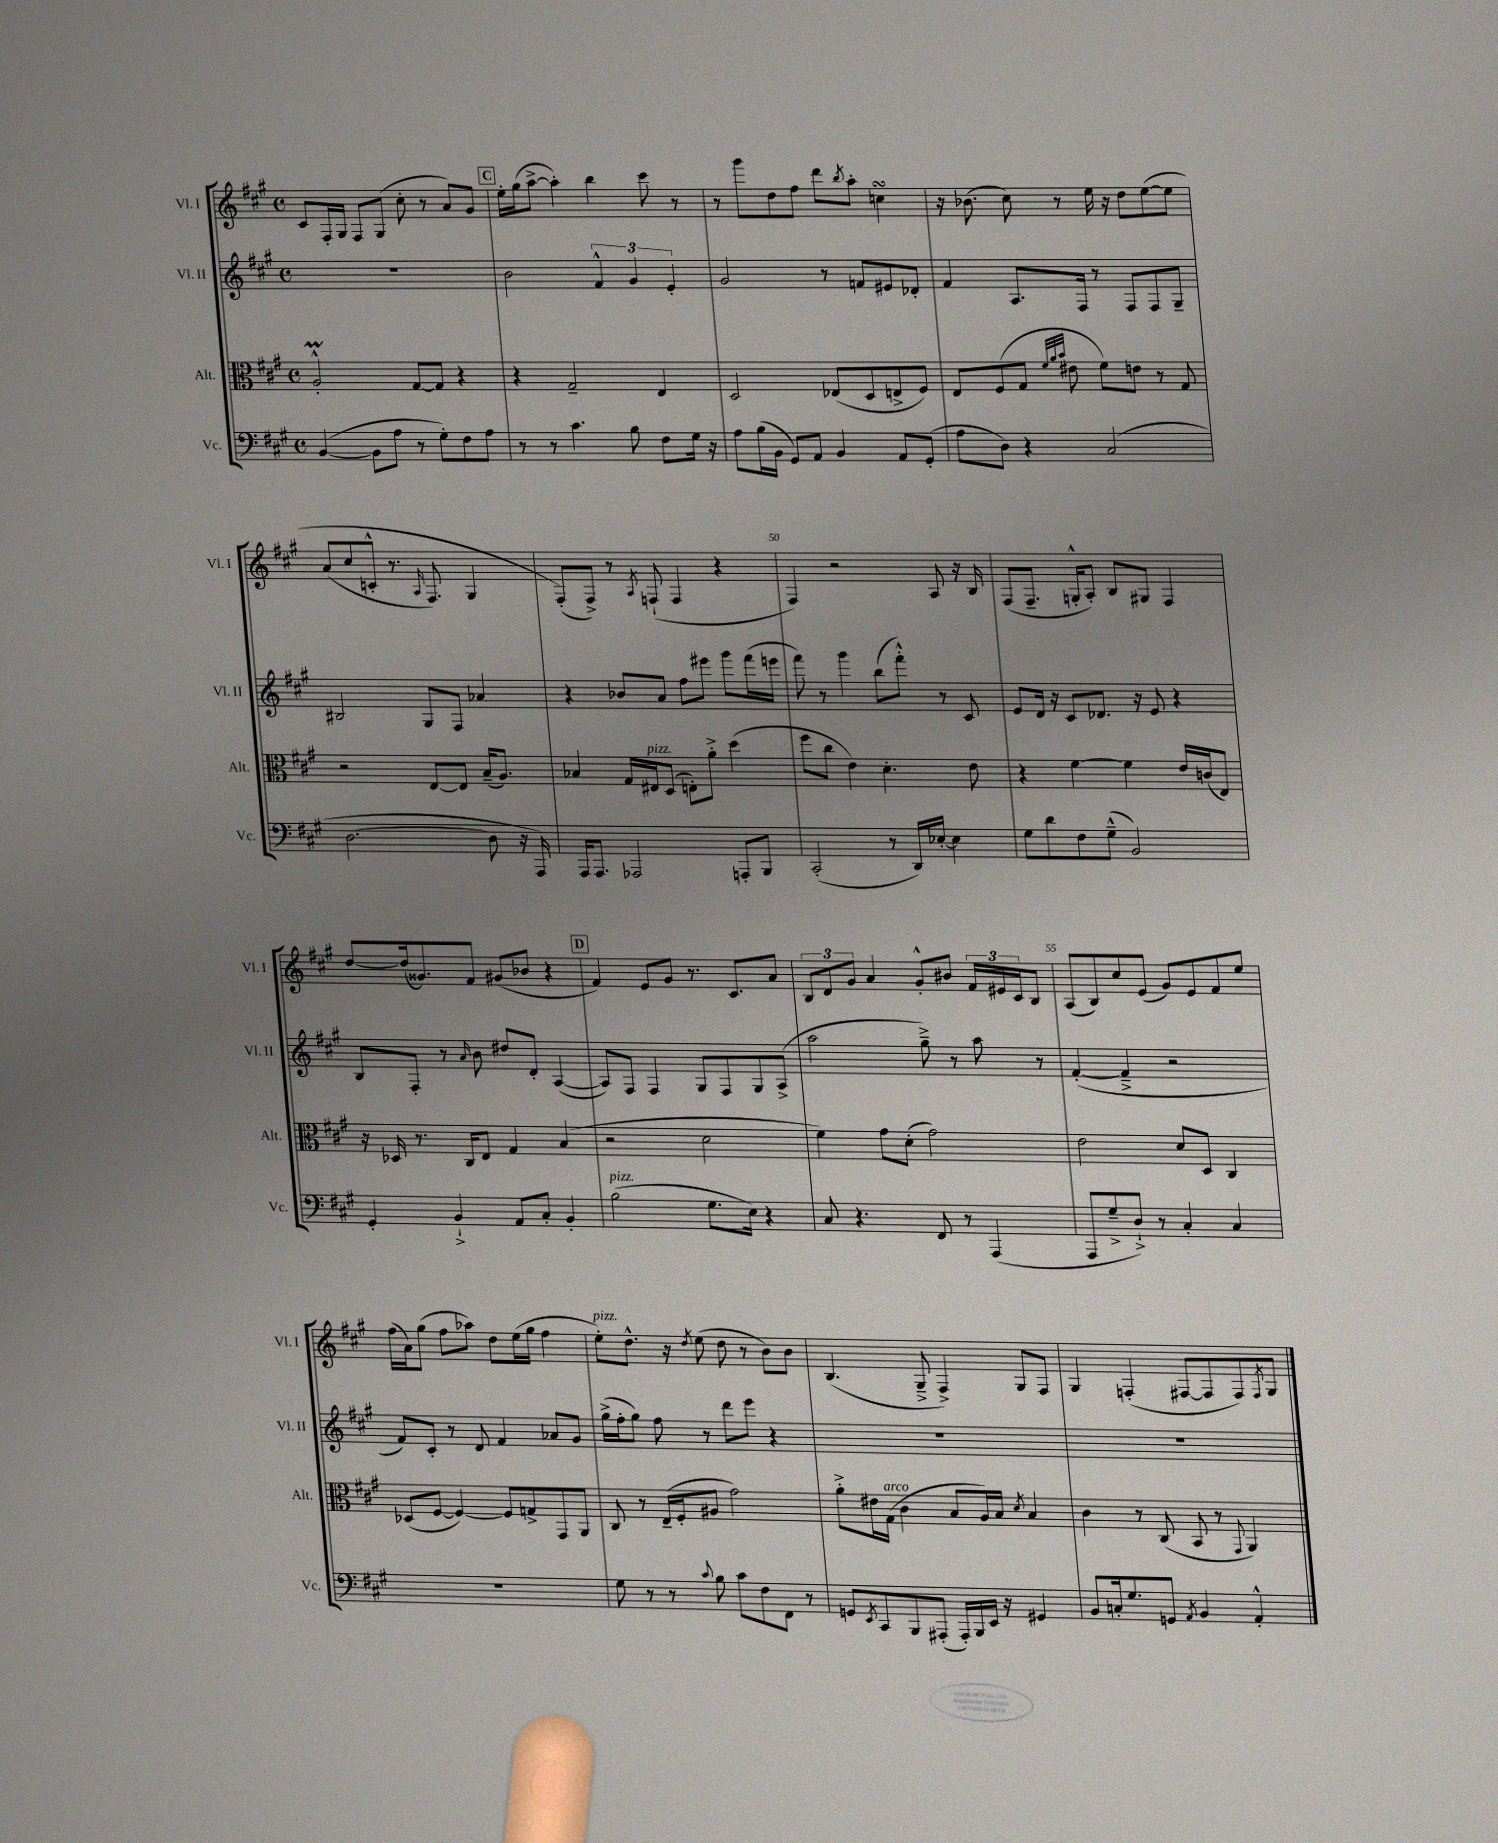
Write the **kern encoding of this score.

**kern	**kern	**kern	**kern
*part4	*part3	*part2	*part1
*staff4	*staff3	*staff2	*staff1
*I"Vc.	*I"Alt.	*I"Vl. II	*I"Vl. I
*I'Vc.	*I'Alt.	*I'Vl. II	*I'Vl. I
*clefF4	*clefC3	*clefG2	*clefG2
*k[f#c#g#]	*k[f#c#g#]	*k[f#c#g#]	*k[f#c#g#]
*M4/4	*M4/4	*M4/4	*M4/4
*met(c)	*met(c)	*met(c)	*met(c)
=44	=44	=44	=44
([4BB/	2AM'^^/	1r	8c#/L
.	.	.	16F#'/L
.	.	.	16G#/JJ
8BB\L]	.	.	8F#/L
8A\J	.	.	(8G#/J
8r	[8G#/L	.	8cc#'\
8G#'\L)	8G#/J]	.	8r
8F#\	4r	.	8a/L)
8A\J	.	.	8g#/J
!!LO:REH:place=s1:t=C
=45	=45	=45	=45
8r	4r	2b\	16ee'\LL
.	.	.	(16gg#\J
8r	.	.	[8aa^\J
4.c#\	2G#~/	.	4aa'\])
.	.	6f#^^/	4bb\
8B\	.	.	.
.	.	6g#/	.
8F#\L	4E/	.	8ccc#\
.	.	6e'/	.
16G#\Jk	.	.	8r
16r	.	.	.
=46	=46	=46	=46
8A\L	2D/	2g#/	8r
(16B\L	.	.	8ggg#\L
16BB\JJ	.	.	.
8GG#/L)	.	.	8dd\
8AA/J	.	.	8ff#\J
4BB/	(8E-X/L	8r	8ddd\L
.	.	.	8qbb/
.	8D/	8fn/L	8aa'\J
8AA/L	8En^/	8e#X/	4ccnsSSs\
(8GG#'/J	8F#/J)	8d-X'/J	.
=47	=47	=47	=47
8A\L	8E/L	4f#/	16r
.	.	.	(8.b-X\
8D\J)	(8F#/	.	.
4r	8G#/J	8.A/L	8cc#\)
.	32qqf#/LLL	.	.
.	32qqa/	.	.
.	32qqb/JJJ	.	.
.	8e#X\	.	8r
.	.	16F#/Jk	.
(2C#/	8f#\L)	8r	16ee\
.	.	.	16r
.	8en\J	8F#/L	8dd\L
.	8r	8F#/	([8ee\
.	8G#/	8G#~/J	8ee\J]
!!LO:LB:g=z
=48	=48	=48	=48
[2.D\	2r	2B#X/	(8a/L
.	.	.	8cc#/
.	.	.	8cn'^^/J
.	.	.	8.r
.	[8E/L	8G#/L	.
.	.	.	16qqA/
.	.	.	8.F#/)
.	8E/J]	8F#/J	.
8D\]	(16B~/KL	4a-X/	4G#/
.	8.A/J)	.	.
16r	.	.	.
16AAA/)	.	.	.
=49	=49	=49	=49
16AAA/KL	4B-X/	4r	(8F#'/L)
8.AAA/J	.	.	.
.	.	.	8F#^/J)
2AAA-X/	16G#/LL	8b-X/L	8r
!	!LO:TX:a:i:t=pizz.	!	!
.	16E#X/J	.	.
.	.	.	8qA/
.	(8D/J	8a/J	(8Fn`/
.	8En'\L)	8ff#\L	4F/
.	8a'^\J	8eee#X\J	.
8AAAn'/L	(4dd\	8ggg#\L	4r
8BBB/J	.	(16fff#\L	.
.	.	16eeen\JJ	.
=50	=50	=50	=50
(2CC#'/	8ff#\L	8fff#\)	4F#/)
.	8cc#\J	8r	.
.	4e\)	4ggg#\	2r
8r	4.d'\	(8bb\L	.
16DD/LL)	.	8fff#'^^\J)	.
[16E-X'/JJ	.	.	.
4E-\]	.	8r	8A/
.	8e\	8c#/	16r
.	.	.	16B/
=51	=51	=51	=51
8G#\L	4r	8e/L	(8F#/L
8d\	.	16d/Jk	8.F#~/J
.	.	16r	.
8F#\	[4f#\	8c#/L	.
.	.	.	16Gn'^^/KL
(8G#~^^\J	.	8.d-X/J	8A'/J)
2BB/)	4f#\]	.	8B/L
.	.	16r	.
.	.	8e/	8G#X/J
.	16e/LL	4r	4F#/
.	(16cn/J	.	.
.	8E/J)	.	.
!!LO:LB:g=z
=52	=52	=52	=52
4GG#'/	16r	8B/L	[8dd/L
.	16D-X/	.	.
.	8.r	8F#'/J	(16dd/k]
.	.	.	8.g##X/)
4BB`^/	.	8r	.
.	16C#/KL	.	.
.	.	16qqa/	.
.	8E/J	8b\	8f#/J
8AA/L	4G#/	8dd#X/L	(8g#X/L
8C#'/J	.	8d'/J	8b-X/J
4BB'/	(4B/	([4A/	4r
!!LO:REH:place=s1:t=D
=53	=53	=53	=53
!LO:TX:a:i:t=pizz.	!	!	!
(2B\	2r	8A/L])	4f#/)
.	.	8F#/J	.
.	.	4F#/	8e/L
.	.	.	8g#/J
8.G#\L	2d\	8G#/L	8.r
.	.	8F#/	.
16E\Jk)	.	.	8.c#/L
4r	.	8G#/	.
.	.	(8A^/J	8a/J
=54	=54	=54	=54
8C#/	4f#\)	2aa\	12B/L
.	.	.	12d/
4.r	.	.	.
.	.	.	12g#/J
.	8g#\L	.	4a/
.	(8d'\J	.	.
8FF#/	2g#\)	8gg#~^\)	8g#'^^/L
8r	.	8r	8b#X/J
(4AAA/	.	8aa\	24f#/LL
.	.	.	24e#X/
.	.	.	24c#/J
.	.	8r	8B/J
=55	=55	=55	=55
8AAA/L	2e\	([4f#'/	(8A/L
8G#~^/	.	.	8B/)
8D`^/J)	.	4f#~^/]	8cc#/
8r	.	.	(8e/J
4C#'/	8d/L	2r	8g#/L)
.	8D/J	.	8e/
4C#/	4C#/	.	8f#/
.	.	.	8ee/J
!!LO:LB:g=z
=56	=56	=56	=56
1r	(8D-X/L	8f#/L)	(16ff#\LL
.	.	.	16a\J)
.	[8F#/J	8c#'/J	(8gg#\J
.	4F#/_)	8r	8ff#\L
.	.	8d/	8aa-X\J)
.	8F#/L]	4f#/	8dd\L
.	8Gn^/	.	(16ee\L
.	.	.	16gg#\JJ
.	8GG#/	8a-X/L	4ff#\
.	8AA/J	8g#/J	.
=57	=57	=57	=57
!	!	!	!LO:TX:a:i:t=pizz.
8G#\	8C#/	(16gg#^\LL	8ee'\L)
.	.	16ff#'\J	.
8r	8r	8gg#\J)	8.dd^^\J
8r	(16E~/LL	8ff#\	.
.	16F#'/J	.	16r
8qqc#/	.	.	8qdd/
8B\	8A#X/J	8r	(8ee\
8c#\L	2g#\)	8ddd\L	8dd\
8F#\	.	8eee\J	8r
8FF#\J	.	4r	8b\L)
8r	.	.	8b\J
=58	=58	=58	=58
8GGn/L	8a'^\L	1r	(4.B/
8qEE/	.	.	.
8CC#/	16e#X\L	.	.
!	!LO:TX:a:i:t=arco	!	!
.	(16G#\JJ	.	.
8BBB/	4c#\	.	.
(8AAA#X'/J	.	.	8G#~^/
16AAA#'/LL)	8B/L	.	4F#^/)
16BBB/	.	.	.
16EE/JJ	16A/L)	.	.
16r	16B/JJ	.	.
.	8qd/	.	.
4GG#X/	4B/	.	8G#/L
.	.	.	8F#/J
=59	=59	=59	=59
8BB/L	4c#\	1r	4G#/
16Cn'/k	.	.	.
8.G#/	.	.	.
.	8r	.	(4Fn'/
8GGn/J	(8C#/	.	.
8qAA/	.	.	.
4BB/	8BB/	.	[8F#X/L
.	8r	.	8F#/]
.	8qqGG#/	.	.
4AA'^^/	4AA/)	.	8F#/)
.	.	.	8qF#/
.	.	.	8G#/J
==	==	==	==
*-	*-	*-	*-
